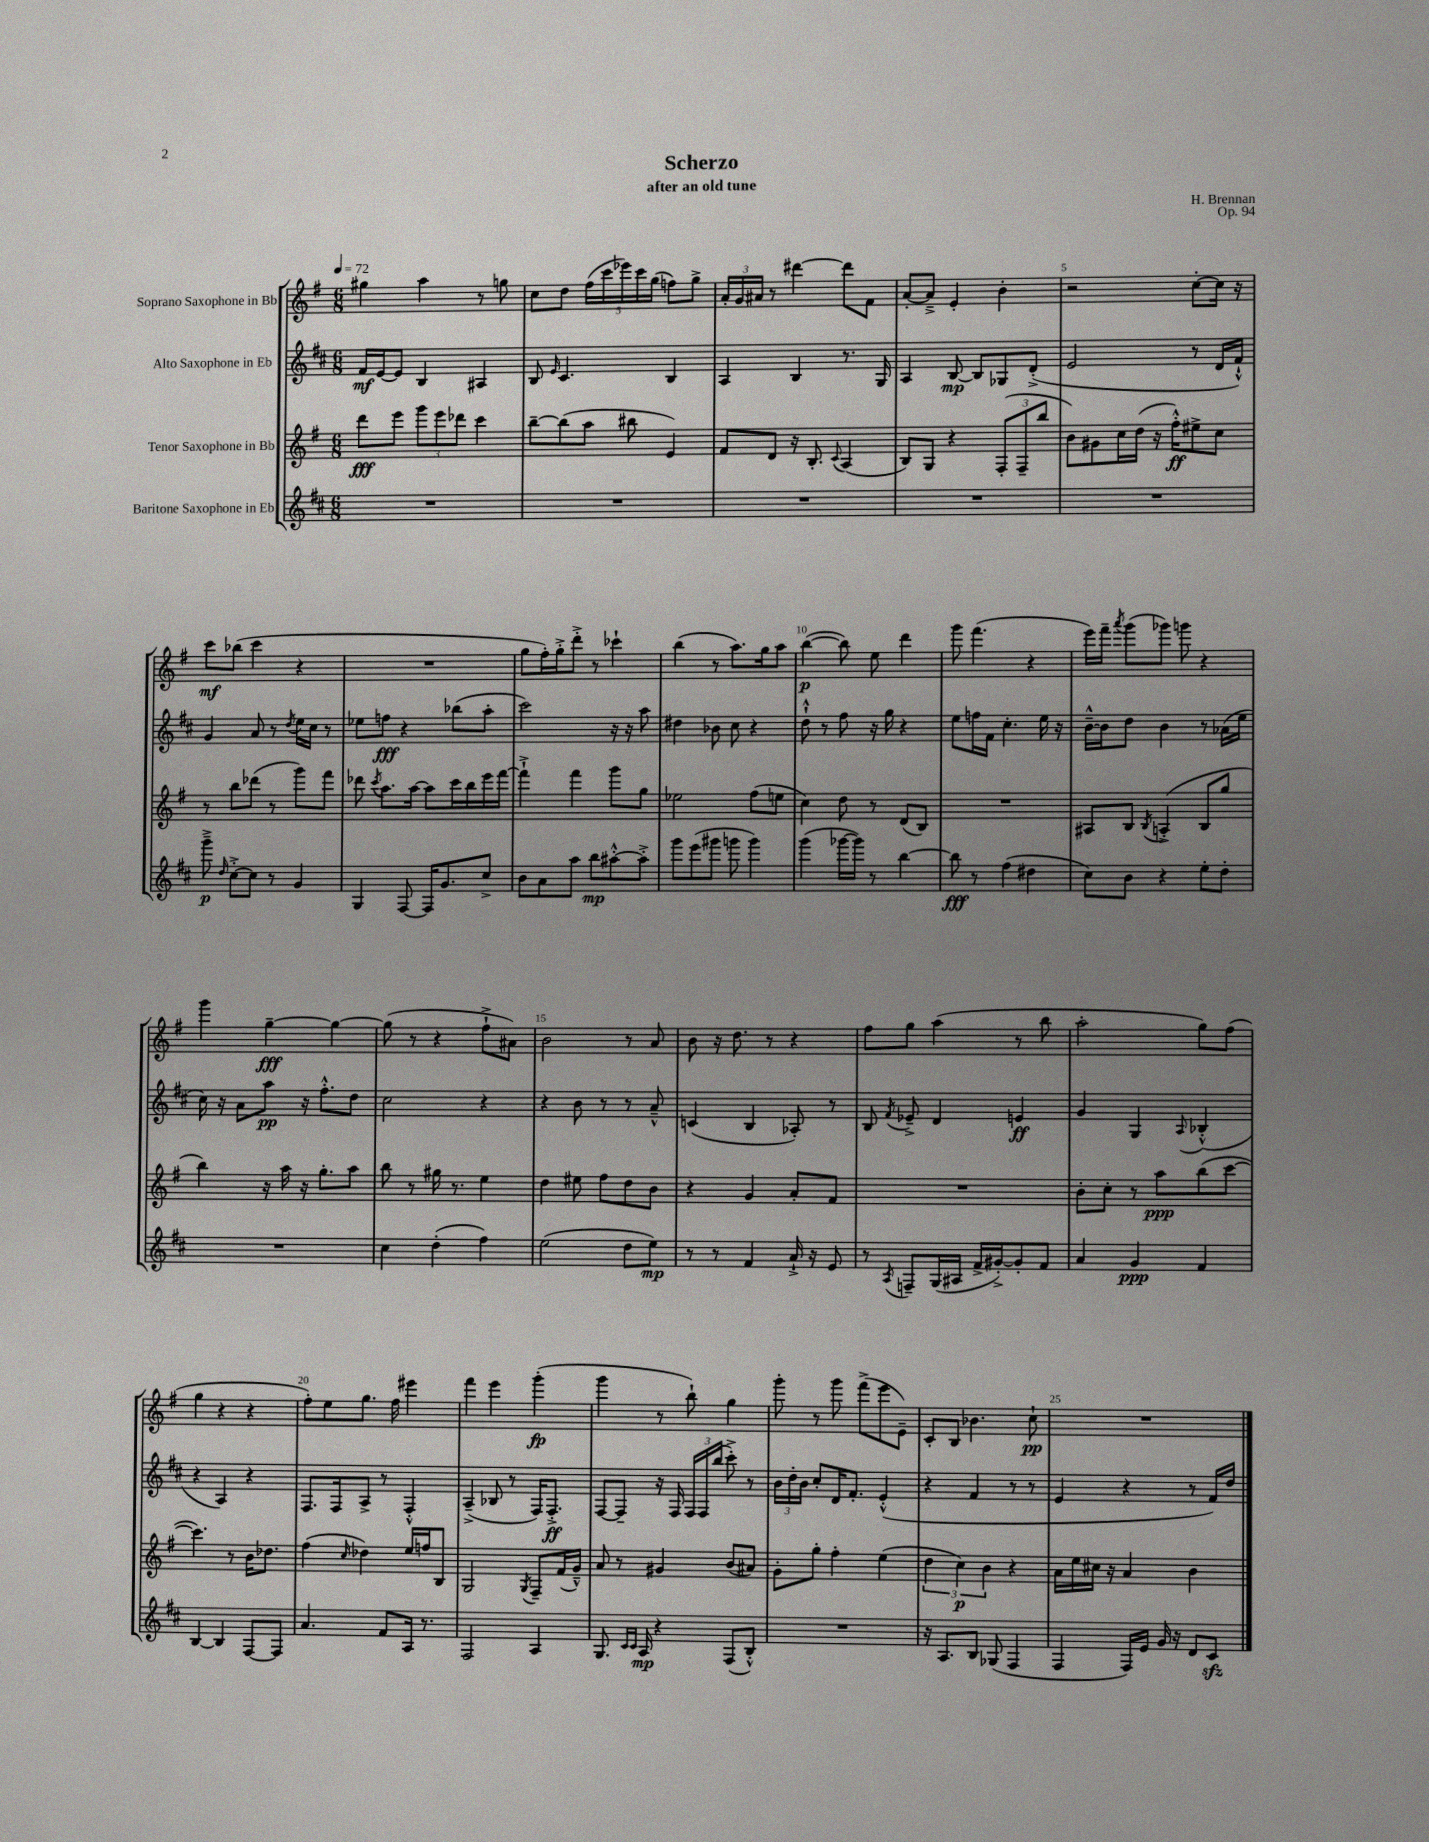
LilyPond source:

\header { title = "Scherzo" composer = "H. Brennan" subtitle = "after an old tune" opus = "Op. 94" }
<<
\new StaffGroup <<
\new Staff = "s0" \with { instrumentName = "Soprano Saxophone in Bb" } {
    \clef treble \key g \major \numericTimeSignature \time 6/8 \tempo 4 = 72
    \autoBeamOff gis''4 a''4 r8 g''8 |
    c''8[ d''8] \tuplet 5/4 { fis''16[( c'''16 ees'''16) c'''16 g''16]( } f''8[) g''8]-> |
    \tuplet 3/2 { a'16[-. g'16 ais'16] } r8 dis'''4~ dis'''8[ fis'8] |
    a'8[~-. a'8]---> e'4-. b'4-. |
    r2 c''8[~-. c''16] r16 |
    c'''8[\mf bes''8]( c'''4 r4 |
    R2. |
    g''8[ fis''16-.) g''16-.-> d'''8]-.-> r8 ces'''4-! |
    b''4( r8 a''8.[) g''16 a''8] |
    b''4~\p( b''8) e''8 d'''4 |
    g'''8 fis'''4.( r4 |
    e'''16[) fis'''16]-- \acciaccatura { a'''8 } g'''8[( ges'''8]) g'''8 r4 |
    g'''4 g''4~--\fff g''4~ |
    g''8( r8 r4 fis''8[-!-> ais'8]) |
    b'2 r8 a'8 |
    b'8 r16 d''8. r8 r4 |
    fis''8[ g''8] a''4( r8 b''8 |
    a''2-. g''8[) fis''8]( |
    g''4 r4 r4 |
    fis''8[-.) e''8 g''8.] fis''16 eis'''4 |
    fis'''4 e'''4 g'''4-.\fp( |
    g'''4 r8 b''8-!) g''4 |
    g'''8-. r8 g'''8 fis'''8[->( e'''8 e'8]--) |
    c'8[-. b8] bes'4. c''8-!\pp |
    R2. \bar "|." |
}
\new Staff = "s1" \with { instrumentName = "Alto Saxophone in Eb" } {
    \clef treble \key d \major \numericTimeSignature \time 6/8
    \autoBeamOff fis'16[\mf e'16~ e'8] b4 ais4 |
    b8 \grace { e'16 } cis'4. b4 |
    a4 b4 r8. g16 |
    a4 b8~\mp b8[ ges8 d'8]-.->( |
    e'2 r8 d'16[ fis'16]-!-^) |
    g'4 a'8 r8 \acciaccatura { d''8 } e''16[ cis''16] r8 |
    ees''8[ f''8]\fff r4 bes''8[( a''8]-. |
    cis'''2) r16 r16 a''8 |
    dis''4 bes'8 cis''8 r4 |
    d''8-!-^ r8 fis''8 r16 g''16 r4 |
    e''8[ f''16 fis'16] cis''4.-. e''16 r16 |
    b'16[~---^ b'16 d''8] b'4 r8 aes'16[( e''16] |
    cis''16) r16 a'8[ a''8]\pp r16 fis''8.[-.-^ d''8] |
    cis''2 r4 |
    r4 b'8 r8 r8 a'8---^ |
    c'4( b4 aes8-.) r8 |
    b8 \acciaccatura { fis'8 } ees'8---> d'4 e'4\ff |
    g'4 g4 \appoggiatura { a8 } bes4-.-^( |
    r4 a4) r4 |
    fis8.[ fis16 a8]-> r8 fis4-.-^ |
    a4--->( bes8 r8 fis16[) fis8.]-.->\ff |
    fis8[~ fis8]-- r16 fis16 \tuplet 3/2 { fis16[ fis16 b''16]( } cis'''8-.->) r8 |
    \tuplet 3/2 { b'16[ d''16-. b'16] } cis''8[-. d'16 fis'8.]-. e'4-.-^( |
    r4 fis'4 r8 r8 |
    e'4 r4 r8 fis'16[) d''16] \bar "|." |
}
\new Staff = "s2" \with { instrumentName = "Tenor Saxophone in Bb" } {
    \clef treble \key g \major \numericTimeSignature \time 6/8
    \autoBeamOff d'''8[\fff e'''8] \tuplet 3/2 { g'''8[ e'''8 des'''8] } c'''4 |
    b''8[~-- b''8( a''8] bis''8 e'4) |
    fis'8[ d'8] r16 b8.-. \appoggiatura { c'8 } a4( |
    b8[) g8] r4 \tuplet 3/2 { fis8[-.( fis8-- b''8] } |
    b'8[) gis'8 c''16 d''16]( r16 fis''16[-.-^\ff) eis''8-> c''8] |
    r8 b''8[ des'''8]( r8 g'''8[) fis'''8] |
    des'''8 \acciaccatura { c'''8 } a''8.[ a''16]~ a''8[ c'''16 b''16 e'''16 fis'''16]~ |
    fis'''4-!-> fis'''4 g'''8[ g''8] |
    ees''2 fis''8[( e''8] |
    c''4) d''8 r8 d'8[( b8]) |
    R2. |
    ais8[ b8] \acciaccatura { b8 } a4-.->( b8[ g''8] |
    b''4) r16 a''16 r16 g''8.[-. a''8] |
    b''8 r8 gis''16 r8. e''4 |
    d''4 eis''8 fis''8[ d''8 b'8] |
    r4 g'4 a'8[-. fis'8] |
    R2. |
    b'8[-. c''8]-. r8 a''8[\ppp b''8( c'''8]~ |
    c'''4.) r8 b'16[ des''8.] |
    fis''4( \grace { c''16 } des''4) e''16[ f''16 b8] |
    g2 \acciaccatura { g8 } fis8[-- fis'16( g'16]---^) |
    a'8 r8 gis'4 b'8[( ais'8]) |
    g'8[-. g''8]-. fis''4-. e''4( |
    \tuplet 3/2 { d''4 c''4\p) b'4 } r4 |
    a'16[ e''16 cis''16] r16 a'4 b'4 \bar "|." |
}
\new Staff = "s3" \with { instrumentName = "Baritone Saxophone in Eb" } {
    \clef treble \key d \major \numericTimeSignature \time 6/8
    \autoBeamOff R2. |
    R2. |
    R2. |
    R2. |
    R2. |
    g'''8--->\p \grace { d''16 } cis''8[~-.-> cis''8] r8 g'4 |
    g4 fis8~ fis16[ g'8. cis''8]-> |
    b'8[ a'8 a''8] b''8[\mp ais''8~-.-^ ais''8]-.-> |
    g'''8[ e'''8( gis'''8] g'''8 g'''4) |
    g'''4( ges'''16[~ ges'''16]) r8 b''4~ |
    b''8\fff r8 fis''4( dis''4 |
    cis''8[) b'8] r4 e''8[-. d''8]-. |
    R2. |
    cis''4 d''4-.( fis''4) |
    e''2( d''8[ e''8]\mp) |
    r8 r8 fis'4 a'16-!-> r16 e'8 |
    r8 \acciaccatura { a8 } f8[-- g16( ais16] fis'16[-> gis'16~-.->) gis'8-. fis'8] |
    a'4 g'4\ppp fis'4 |
    b4~ b4 fis8[~ fis8] |
    a'4. fis'8[ a16] r8. |
    fis2 a4 |
    g8. \grace { cis'16[ cis'16] } a16\mp r4 fis8[( b8]-.-^) |
    R2. |
    r16 a8.[ b8] ges8( fis4 |
    fis4 fis16[) e'16] g'16 r16 d'8[ cis'8]\sfz \bar "|." |
}
>>
>>
\layout { \context { \Score \override BarNumber.break-visibility = ##(#f #t #t) barNumberVisibility = #(every-nth-bar-number-visible 5) } }
